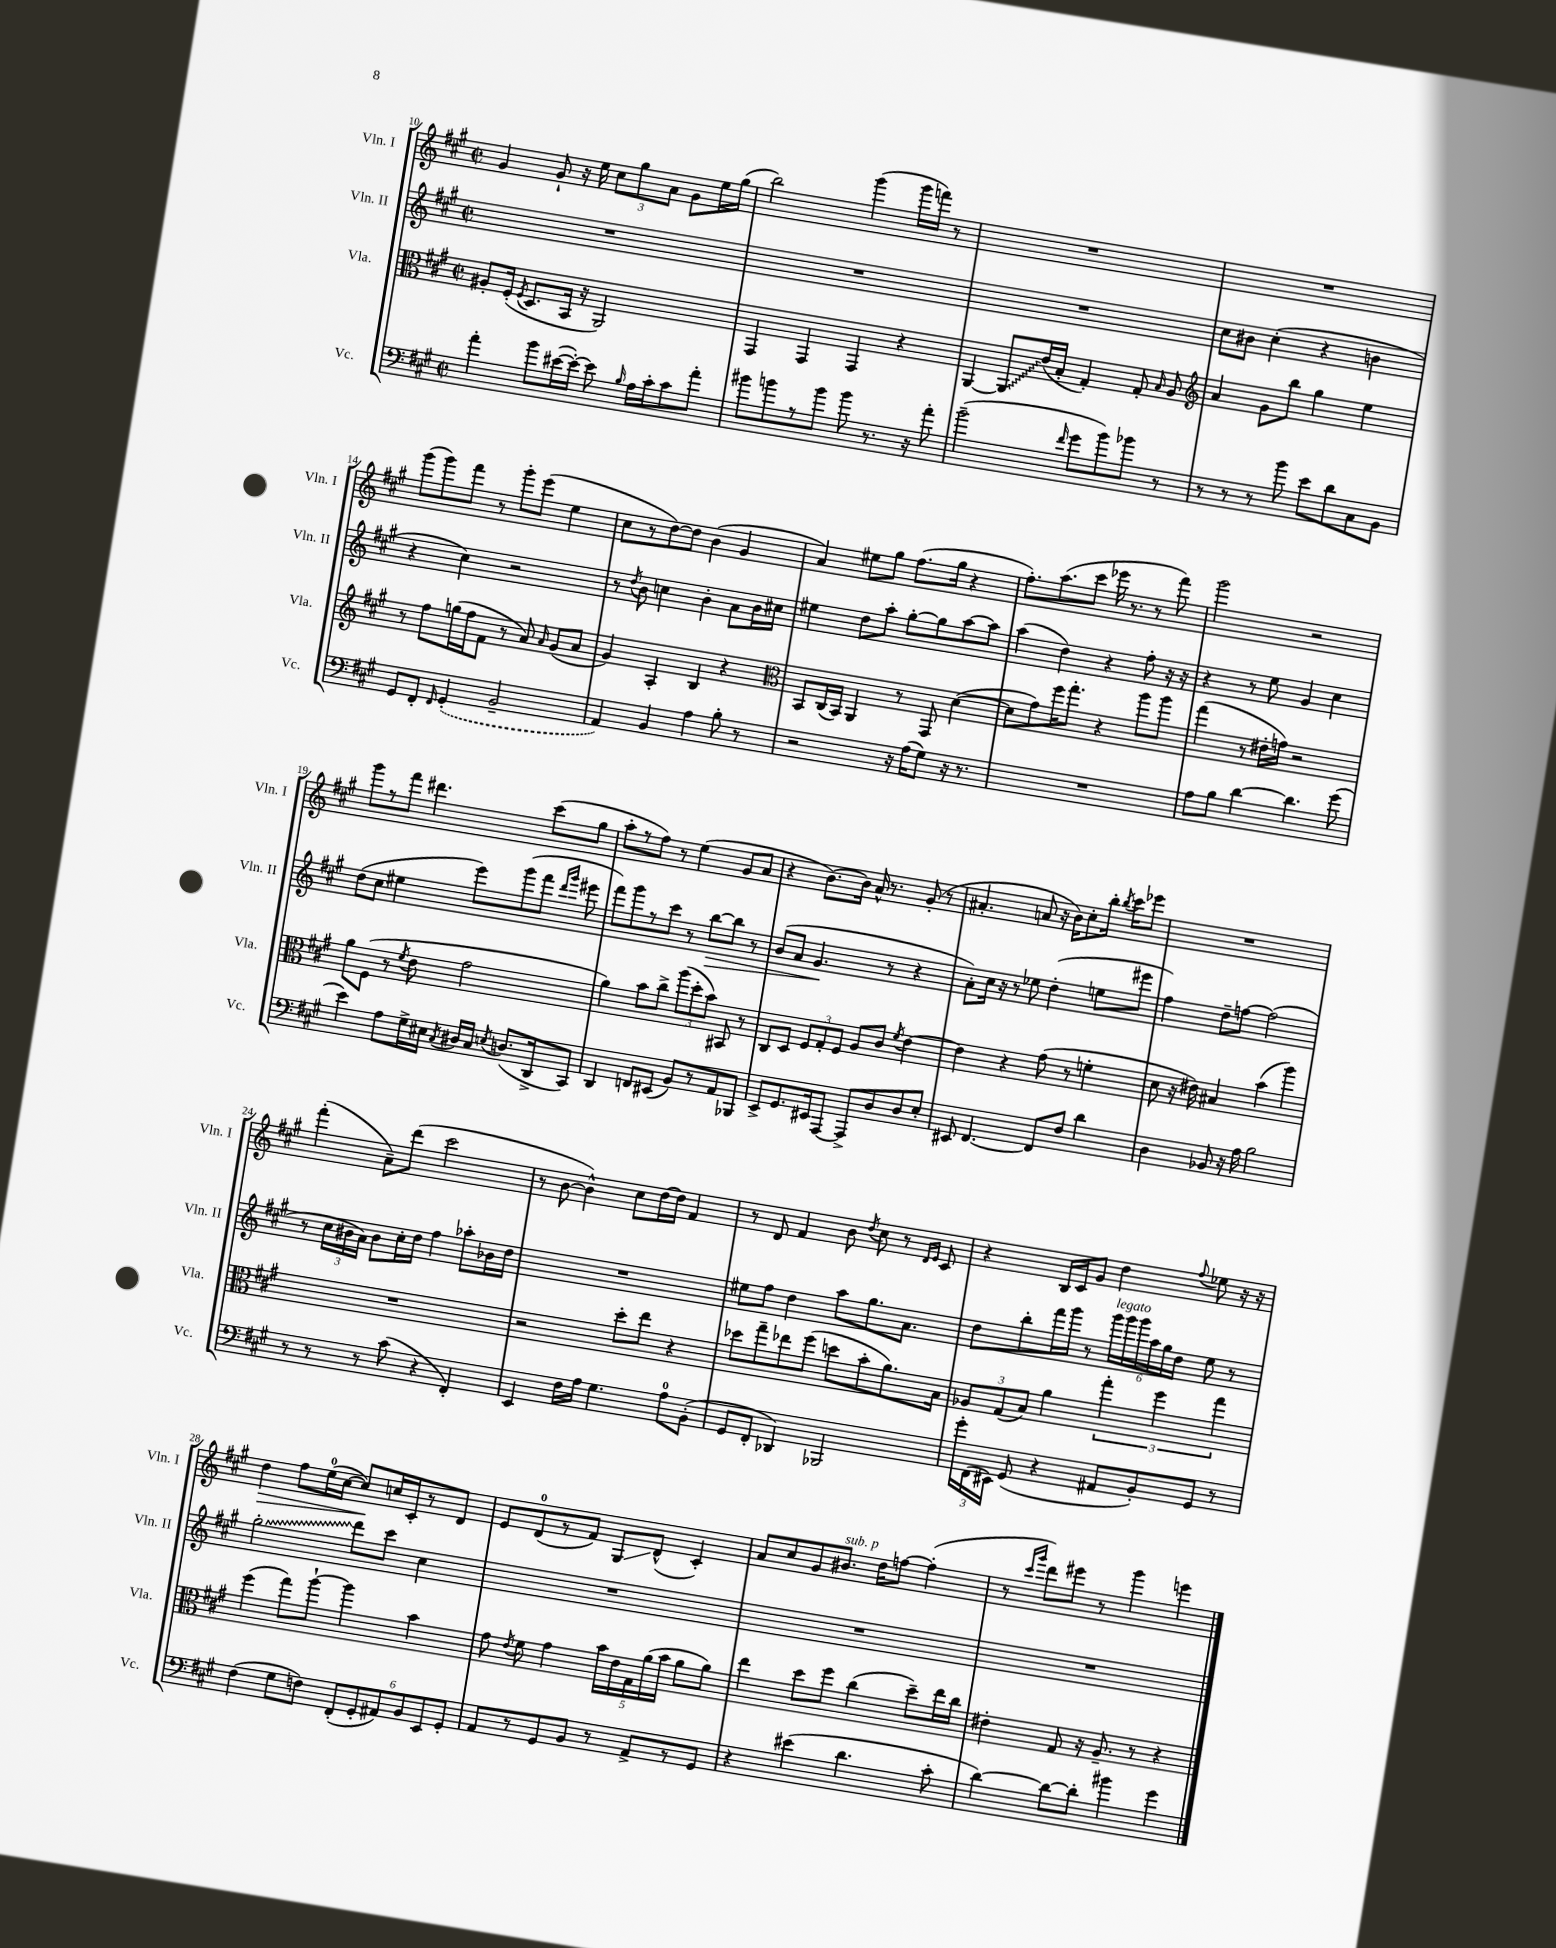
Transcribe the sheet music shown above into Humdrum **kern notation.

**kern	**kern	**kern	**kern
*staff4	*staff3	*staff2	*staff1
*clefF4	*clefC3	*clefG2	*clefG2
*k[f#c#g#]	*k[f#c#g#]	*k[f#c#g#]	*k[f#c#g#]
*M2/2	*M2/2	*M2/2	*M2/2
*met(c|)	*met(c|)	*met(c|)	*met(c|)
4a'	8A#'	1r	4g#
.	(16F#'	.	.
.	8qF#	.	.
.	8.D	.	.
8b	.	.	8g#`
([16e#	16BB	.	16r
16e#'_)	16r	.	16ee
8e#]	2AA)	.	12cc#
.	.	.	12gg#
16qqB	.	.	.
16A	.	.	.
.	.	.	12a
16c#'	.	.	.
8c#	.	.	8g#
8a'	.	.	16ee
.	.	.	(16gg#
=	=	=	=
8b#	4GG#	1r	2bb)
8b	.	.	.
8r	4GG#	.	.
8b	.	.	.
8b	4GG#	.	(4ggg#
8.r	.	.	.
.	4r	.	16ggg#
16r	.	.	16fff)
8a'	.	.	8r
=	=	=	=
(2b~	[4AA	1r	1r
.	8AA]	.	.
.	(16e	.	.
.	16B'	.	.
16qqf#	.	.	.
8g#	4G#')	.	.
8b)	.	.	.
8b-	8G#'	.	.
.	16qqB	.	.
8r	8A	.	.
=	=	=	=
*	*clefG2	*	*
8r	4a	8cc#	1r
8r	.	8b#	.
8r	8g#	(4cc#'	.
8b	8bb	.	.
8e	4gg#	4r	.
8d	.	.	.
8C#	4ee	4b	.
8BB	.	.	.
=	=	=	=
8GG#	8r	4r	(8ggg#
8FF#'	8ff#	.	8ggg#)
16qqFF#	.	.	.
(4GG#'	(16gg	4cc#)	8fff#
.	16ff#	.	.
.	8f#	.	8r
2BB~	8r	2r	8ggg#'
.	8a)	.	(8eee
.	16qqa	.	.
.	(8g#	.	4ee
.	8a	.	.
=	=	=	=
4AA)	4g#)	8r	8cc#
.	.	8qdd	.
.	.	8b	8r
4BB	4A'	4cc	[8dd)
.	.	.	8dd]
4A	4B	4b'	(4b
8B'	4r	8a	4g#
8r	.	16b	.
.	.	16cc#	.
=	=	=	=
*	*clefC3	*	*
2r	8BB	4ee#	4a)
.	(16C#	.	.
.	16BB)	.	.
.	4AA	8dd	8ee#
.	.	8aa'	8gg#
16r	8r	[8gg#'	(8.ff#
(16A	.	.	.
8G#)	8GG#	8gg#]	.
.	.	.	16gg#
16r	([4d	[8aa	4r
8.r	.	.	.
.	.	8aa]	.
=	=	=	=
1r	8d]	(4aa	8.ff#')
.	8g#)	.	.
.	.	.	(8.aa
.	16ff#	4dd)	.
.	8.gg#'	.	.
.	.	.	8ccc#
.	4r	4r	16eee-
.	.	.	8.r
.	8aa	8ff#'	8r
.	8aa	16r	8fff#)
.	.	16r	.
=	=	=	=
8A	(4gg#	4r	2ggg#
8B	.	.	.
[4d	8r	8r	.
.	16e#'	8ee	.
.	16g)	.	.
4.d]	2r	4g#	2r
.	.	4cc#	.
(8g#	.	.	.
=	=	=	=
4e)	8a	(8dd	8ggg#
.	(8F#	8cc#	8r
8A	8r	4ee#	8fff#
.	8qf#	.	.
16G#^	8e	.	4.ddd#
16E#	.	.	.
8qC#	.	.	.
16D#	2g#	8eee)	.
16C#	.	.	.
8qE	.	.	.
(8.D	.	(8ggg#	.
.	.	8fff#	(8ccc#
16DD^	.	.	.
.	.	16qqddd	.
.	.	16qqggg#	.
8CC#)	.	8eee#	8gg#
=	=	=	=
4DD	4a)	8fff#)	8aa'
.	.	8ggg#	8r
8FF	8b	8r	8ff#)
(8EE#	8cc#^	8ccc#	8r
8BB)	(12aa	8r	(4ee
.	12dd'	.	.
8r	.	[8bb	.
.	12b)	.	.
8AA	8BB#	8bb]	8g#
8BBB-	8r	8r	8a
=	=	=	=
8EE^	8C#	(8b	4r
8.GG#	8D	8a	.
.	12F#	4.g#	[8.b)
16EE#	.	.	.
.	12G#'	.	.
[8AAA	.	.	.
.	12F#	.	.
.	.	.	16b]
8AAA^]	8A	.	16a^^
.	.	.	8.r
8D	8c#	8r	.
.	8qf#	.	.
8D	[4e	4r	(8g#'
8E'	.	.	8r
=	=	=	=
8EE#	4e]	8a')	4.a#'
[4.FF#	.	16cc#	.
.	.	16r	.
.	4r	8r	.
.	.	8ee-	8a
8FF#]	(8g#	(4dd'	16r
.	.	.	16b)
8F#	8r	.	8cc#'
4d	4f'	8ee	16bb'
.	.	.	8qbb
.	.	.	16ccc#
.	.	8eee#	8eee-
=	=	=	=
4D	8d	4ff#)	1r
.	16r	.	.
.	16e#)	.	.
8BB-	4B#	8dd~	.
16r	.	[8ff	.
16A	.	.	.
2B	(4b	(2ff]	.
.	4aa)	.	.
=	=	=	=
8r	1r	8r	(4fff#'
8r	.	24cc#	.
.	.	24b#	.
.	.	24a)	.
8r	.	8b#	8a~)
(8c#	.	16cc#'	(8ddd
.	.	16dd	.
4r	.	4ff#	2ccc#
4FF#')	.	8aa-'	.
.	.	16b-	.
.	.	16dd	.
=	=	=	=
4EE	2r	1r	8r
.	.	.	[8b
16F#	.	.	4b^^])
16A	.	.	.
4.G#	.	.	.
.	8dd'	.	8cc#
.	8ee	.	[16dd
.	.	.	16dd]
8A	4r	.	4f#
(8BB'	.	.	.
=	=	=	=
8GG#	8dd-	8ee#	8r
8FF#'	8gg#~	8ff#	8d
4DD-)	8ee-	4dd	4f#
.	(8ff#	.	.
2BBB-	8dd	8aa	8b
.	.	.	8qdd
.	8b'	8.gg#	8cc#
.	8.a)	.	8r
.	.	8.a	.
.	.	.	16qqd
.	.	.	16qqe
.	.	.	8c#
.	16B	.	.
=	=	=	=
24g#'	12A-	8dd	4r
(24FF#	.	.	.
24EE#)	(12G#	.	.
(8GG#	.	8bb'	.
.	12B)	.	.
4r	4a	16fff#	16B
.	.	16ggg#	16c#
.	.	8r	8g#
8AA#	6gg#'	24ggg#	4dd
.	.	24ggg#	.
.	.	24ggg#	.
8BB')	.	24aa	.
.	6ff#	24gg#	.
.	.	24dd	.
.	.	.	8qqff#
8GG#	.	8ee	8ee-
.	6gg#	.	.
8r	.	8r	16r
.	.	.	16r
=	=	=	=
(4F#	(4ff#	2gg#'	4dd
8G#	8gg#)	.	8ff#
8F)	[8aa`	.	(16ee
.	.	.	[16cc#
(12FF#'	4aa]	8ddd	8cc#])
12GG#'	.	.	.
.	.	8ccc#	16cc
12AA#)	.	.	.
.	.	.	16c#'
12BB	4b	4cc#	8r
12EE	.	.	.
.	.	.	8d
12GG#'	.	.	.
=	=	=	=
8AA	8g#	1r	8e
.	8qe	.	.
8r	8f#	.	(8d
8GG#	4g#	.	8r
8BB	.	.	8f#)
8r	20b	.	8G#
.	20e	.	.
.	20G#	.	.
8AA^	.	.	(8d^^
.	(20a	.	.
.	20b	.	.
8r	8a	.	4c#')
8GG#	8a)	.	.
=	=	=	=
4r	4ee	1r	8a
.	.	.	8cc#
(4e#	8dd	.	8g#
.	8ff#	.	8.b#
4.d	(4cc#	.	.
.	.	.	16dd
.	.	.	[8ff
.	8dd~)	.	(4ff']
8c#'	16ee	.	.
.	16cc#	.	.
=	=	=	=
[4d)	4e#'	1r	8r
.	.	.	16qqccc#
.	.	.	16qqggg#
.	.	.	8ddd)
8d_	8G#	.	8eee#
8d']	16r	.	8r
.	8.A~	.	.
4b#	.	.	4ggg#
.	8r	.	.
4g#	4r	.	4eee
==	==	==	==
*-	*-	*-	*-
